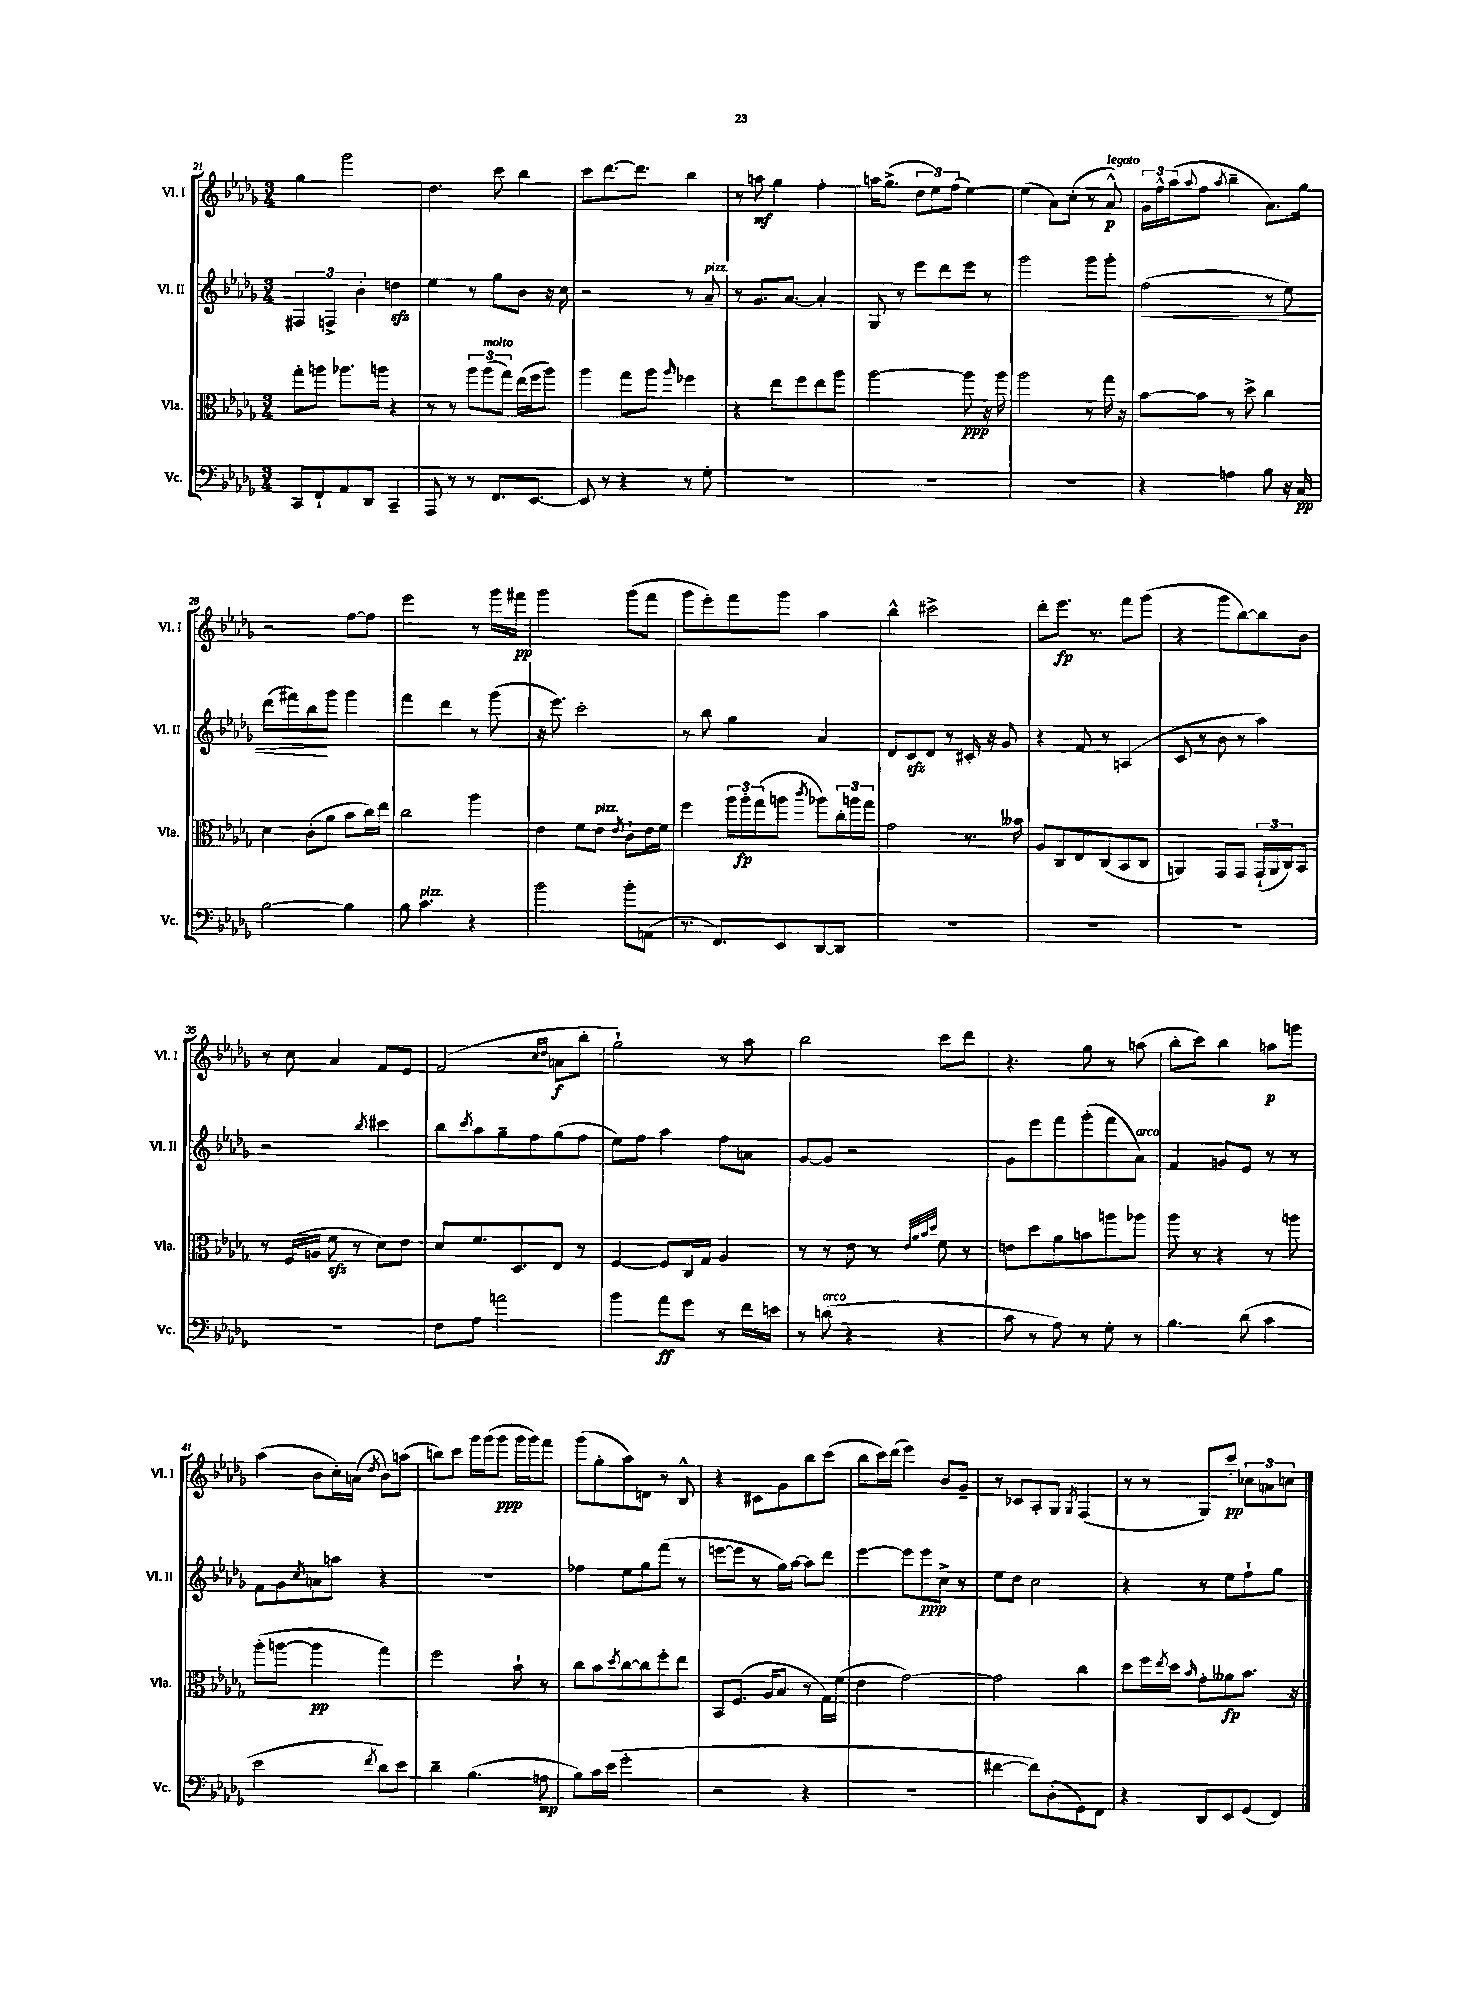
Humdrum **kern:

**kern	**kern	**kern	**kern
*staff4	*staff3	*staff2	*staff1
*clefF4	*clefC3	*clefG2	*clefG2
*k[b-e-a-d-g-]	*k[b-e-a-d-g-]	*k[b-e-a-d-g-]	*k[b-e-a-d-g-]
*M3/4	*M3/4	*M3/4	*M3/4
8CC	8gg-'	6F#	4gg-
8FF`	8aa	.	.
.	.	6F^	.
8AA-	8.aa-	.	2ggg-
.	.	6b-'	.
8DD-	.	.	.
.	16aa	.	.
4CC~	4r	4dd	.
=	=	=	=
8AAA-	8r	4ee-	4.dd-
8r	8r	.	.
8r	12aa-	8r	.
.	(12aa-	.	.
8.FF	.	8gg-	8ccc
.	12gg-)	.	.
.	(16ee-	8b-	4bb-
[8.EE-	16ff	.	.
.	8aa-)	16r	.
.	.	16cc	.
=	=	=	=
8EE-]	4aa-	2r	8ccc
8r	.	.	[8.ddd-
4r	8gg-	.	.
.	.	.	8.ddd-]
.	8aa-	.	.
.	16qqaa-	.	.
8r	4ff-	8r	4bb-
8G-'	.	8a-~	.
=	=	=	=
2.r	4r	8r	8r
.	.	8.g-	8aa
.	8ee-	.	4gg-
.	.	[8.a-	.
.	8ff	.	.
.	8ee-	4a-']	4ff'
.	8aa-	.	.
=	=	=	=
2.r	[2aa-	8G-	16aa
.	.	.	(8.gg-^
.	.	8r	.
.	.	8eee-	12dd-
.	.	.	12ee-)
.	.	8ddd-	.
.	.	.	(12ff
.	8aa-]	8eee-	[4ee-)
.	16r	8r	.
.	16aa-	.	.
=	=	=	=
2.r	2aa-	2ggg-	(4ee-]
.	.	.	8a-)
.	.	.	(8cc'
.	8r	8ggg-	8r
.	16gg-	8ggg-'	8a-^^)
.	16r	.	.
=	=	=	=
4r	[8b-	(2ff	24g-
.	.	.	24ff^^
.	.	.	(24aa-
.	.	.	8qqaa-
.	8b-]	.	8ff
.	.	.	8qaa-
4A	8r	.	4bb-~
.	8dd-^	.	.
8B-	4cc	8r	8.a-)
16r	.	8ee-)	.
16C	.	.	16gg-
=	=	=	=
[2B-	4d-	(8ddd-	2r
.	.	8fff#)	.
.	(8c'	8bb-	.
.	8a-	8ggg-	.
4B-]	8b-	4ggg-	[8ff
.	16cc)	.	8ff]
.	16ee-	.	.
=	=	=	=
8B-	2cc	4fff	2eee-
4.c	.	.	.
.	.	4ddd-	.
4r	4aa-	8r	8r
.	.	(8ggg-	16ggg-
.	.	.	16fff#
=	=	=	=
2b-	4e-	16r	2ggg-
.	.	8.eee-)	.
.	8f	2ccc'	.
.	8e-	.	.
.	8qe-	.	.
8b-'	8c`	.	(8ggg-
(8AA	16e-	.	8fff
.	16f	.	.
=	=	=	=
8.r	4ff	8r	8ggg-
.	.	8bb-	8eee-')
8.FF)	.	.	.
.	24aa-	4gg-	8fff
.	24aa-'	.	.
.	(24gg-	.	.
8EE-	8aa	.	8ggg-
.	8qccc	.	.
[8DD-	8aa-)	4a-	4aa-
8DD-]	24cc'	.	.
.	24aa	.	.
.	24gg-	.	.
=	=	=	=
2.r	2g-	8d-	4bb-^^
.	.	8c	.
.	.	8d-	2ccc#^
.	.	8r	.
.	8.r	16c#'	.
.	.	16r	.
.	.	8g-	.
.	16b--	.	.
=	=	=	=
2.r	8A-	4r	8ddd-'
.	8C	.	8.eee-
.	8E-	8f	.
.	.	.	8.r
.	(8C	8r	.
.	8BB-	(4A	8fff
.	8C	.	(8ggg-
=	=	=	=
2.r	4AA)	8c	4r
.	.	8r	.
.	8GG-	8b-	8ggg-
.	8GG-	8r	[8bb-)
.	(24GG-`	4aa-)	8bb-]
.	24AA	.	.
.	24C)	.	.
.	8BB-	.	8b-
=	=	=	=
2.r	8r	2r	8r
.	(16F	.	8cc
.	16A	.	.
.	8f	.	4a-
.	8r	.	.
.	.	8qbb-	.
.	8d-)	4ccc#	8f
.	8e-	.	8e-
=	=	=	=
8F	8d-	8bb-	(2f
.	.	8qccc	.
8A-	8.f	8aa-	.
2a	.	8gg-~	.
.	8.D-	.	.
.	.	8ff	.
.	.	.	16qqcc
.	.	.	16qqdd-
.	8E-	(8gg-	8a
.	8r	8ff	8bb-'
=	=	=	=
4b-	[4F	8ee-)	2gg-`)
.	.	8ff	.
8a-	8F]	4aa-	.
8g-	16C	.	.
.	16G-	.	.
8r	4A-	8ff	8r
16f	.	8a	8aa-
16e	.	.	.
=	=	=	=
8r	8r	[8g-	2bb-
(8d	8r	8g-]	.
4r	8e-	2r	.
.	8r	.	.
.	32qqe-	.	.
.	32qqa-	.	.
.	32qqb-	.	.
.	32qqdd-	.	.
4r	8f	.	8ccc
.	8r	.	8ddd-
=	=	=	=
8c	8e	8g-	4.r
8r	8dd-	8eee-	.
8A-)	8a-	8fff	.
8r	8b	(8ggg-'	8gg-
8G-'	8aa	8fff	8r
8r	8aa-	8a-)	(8aa
=	=	=	=
4.B-	8aa-	4f	8bb-'
.	8r	.	8ccc)
.	4r	8g	4bb-
(8d-	.	8e-	.
4c	8r	8r	8aa
.	8aa	8r	8ggg
=	=	=	=
2e-	(8aa-'	8f	(4aa-
.	[8aa	8g-	.
.	.	8qcc	.
.	4aa]	8a	8b-
.	.	8aa	16cc')
.	.	.	(16a
8qf	.	.	8qdd-
8d-)	4gg-)	4r	8b-)
8e-	.	.	(8aa
=	=	=	=
4d-~	2ff	2.r	8bb)
.	.	.	8ccc
(4.B-	.	.	16ggg-
.	.	.	(16ggg-
.	.	.	8ggg-
.	8b-`	.	16ggg-
.	.	.	16ggg-)
8A	8r	.	8fff
=	=	=	=
8B-)	8cc	4ff-	(8ggg-
16c	8b-	.	8gg-'
(16e-	.	.	.
.	8qdd-	.	.
2g-'	[8cc	8ee-	8aa-)
.	8cc]	8gg-	8d
.	8ff'	(8fff	8r
.	8ee-	8r	8B-^^
=	=	=	=
2r	8BB-	[8eee	4r
.	(8.F	8eee]	.
.	.	8r	8c#
.	16A-	.	.
.	8B-	16gg-)	8g-
.	.	[16aa-	.
4r	8r	8aa-]	8bb-
.	16G-)	8ddd-	(8ccc
.	(16f	.	.
=	=	=	=
2.r	4e-	[4eee-	8bb-
.	.	.	16ccc)
.	.	.	(16ddd-
.	[2g-)	8eee-]	4eee-)
.	.	8eee-	.
.	.	8cc^	8b-
.	.	8r	8g-~
=	=	=	=
[4f#	2g-]	8ee-	8r
.	.	8dd-	8c-
8f#])	.	2cc	8A-'
(8D-'	.	.	8G-
.	.	.	8qG-
8GG-)	4cc	.	(4F
8FF	.	.	.
=	=	=	=
4r	8dd-	4r	8r
.	16ff	.	8r
.	8qee-	.	.
.	16dd-	.	.
.	16qqb-	.	.
8DD-	8g-'	8r	8G-)
8EE-	8a--	8ee-	8ccc'
(8GG-	8.b-	8ff`	12cc-
.	.	.	12a
8FF)	.	8gg-	.
.	.	.	12cc
.	16r	.	.
==	==	==	==
*-	*-	*-	*-
